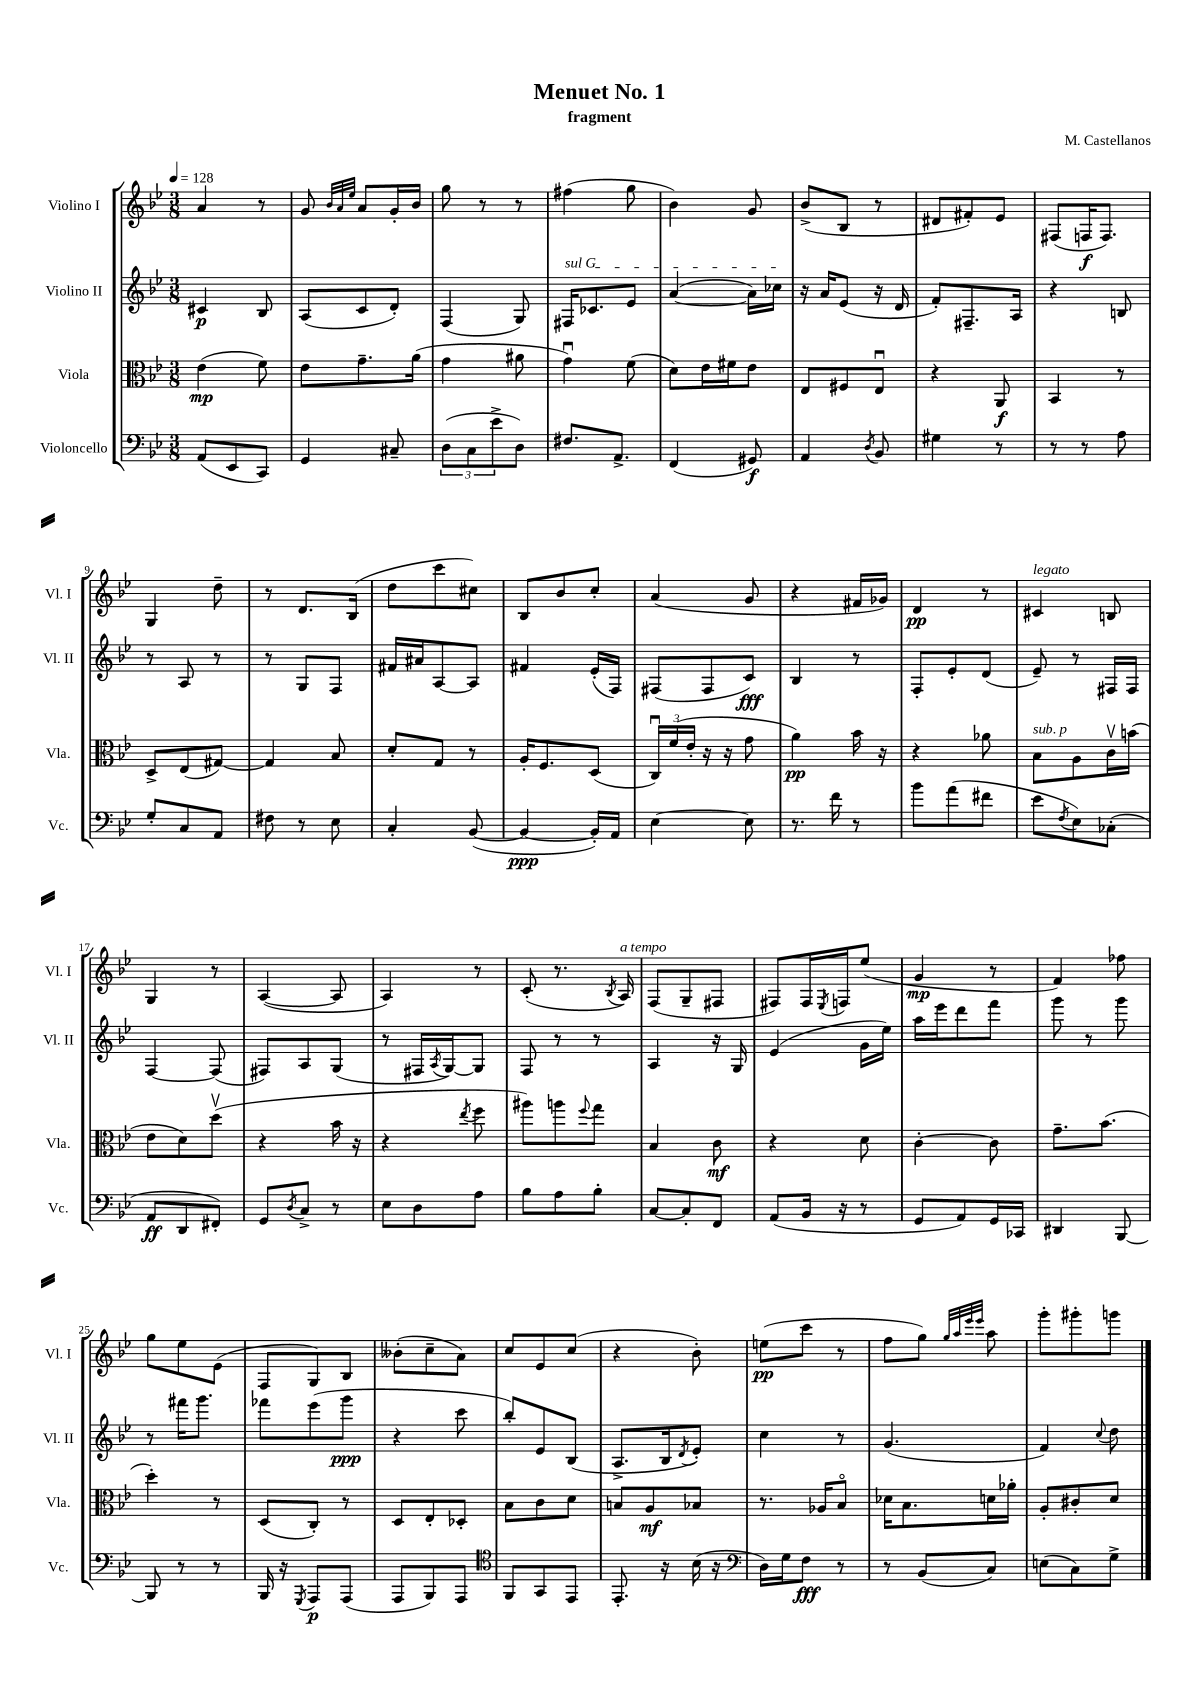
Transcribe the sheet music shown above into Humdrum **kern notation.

**kern	**kern	**kern	**kern
*staff4	*staff3	*staff2	*staff1
*clefF4	*clefC3	*clefG2	*clefG2
*k[b-e-]	*k[b-e-]	*k[b-e-]	*k[b-e-]
*M3/8	*M3/8	*M3/8	*M3/8
*MM128	*MM128	*MM128	*MM128
(8AA	(4e-	4c#	4a
8EE-	.	.	.
8CC)	8f)	8B-	8r
=	=	=	=
4GG	8e-	(8A	8g
.	.	.	32qqb-
.	.	.	32qqa
.	.	.	32qqee-
.	8.g~	8c	8a
8C#~	.	8d')	16g'
.	(16a	.	16b-
=	=	=	=
(12D	4g	(4F	8gg
12C	.	.	.
.	.	.	8r
12e-^	.	.	.
8D)	8a#	8G)	8r
=	=	=	=
8.F#	4gu)	16F#	(4ff#
.	.	8.c-	.
8.AA^	.	.	.
.	(8f	8e-	8gg
=	=	=	=
(4FF	8d)	([4a	4b-)
.	16e-	.	.
.	16f#	.	.
8GG#)	8e-	16a])	8g
.	.	16cc-	.
=	=	=	=
4AA	8E-	16r	(8b-^
.	.	16a	.
.	8F#	(8e-	8B-
8qD	.	.	.
8BB-	8E-u	16r	8r
.	.	16d	.
=	=	=	=
4G#	4r	8f')	8d#
.	.	8.F#~	8f#')
8r	8AA	.	8e-
.	.	16A	.
=	=	=	=
8r	4BB-	4r	(8F#
8r	.	.	16F
.	.	.	8.F)
8A	8r	8B	.
=	=	=	=
8G'	8D^	8r	4G
8C	(8E-	8A	.
8AA	[8G#)	8r	8dd~
=	=	=	=
8F#	4G#]	8r	8r
8r	.	8G	8.d
8E-	8B-	8F	.
.	.	.	(16B-
=	=	=	=
4C'	8d'	16f#	8dd
.	.	16a#	.
.	8G	[8A	8ccc
([8BB-	8r	8A]	8cc#)
=	=	=	=
4BB-_	16A'	4f#	8B-
.	8.F	.	.
.	.	.	8b-
16BB-'])	(8D	(16e-'	8cc'
16AA	.	16F)	.
=	=	=	=
[4E-	24Cu)	(8F#	(4a
.	(24f	.	.
.	24e-'	.	.
.	16r	8F#	.
.	16r	.	.
8E-]	8g	8c)	8g
=	=	=	=
8.r	4a)	4B-	4r
16f	.	.	.
8r	16b-	8r	16f#
.	16r	.	16g-)
=	=	=	=
8b-	4r	8F'	4d
(8a	.	8e-'	.
8f#	8a-	(8d	8r
=	=	=	=
8e-	8B-	8e-~)	4c#
8qF	.	.	.
8E-)	8A	8r	.
(8C-'	16cv	16F#	8B
.	(16b	16F#	.
=	=	=	=
8AA	8e-	[4F	4G
8DD	8d)	.	.
8FF#')	(8ddv	(8F]	8r
=	=	=	=
8GG	4r	8F#)	([4A
8qD	.	.	.
8C^	.	8A	.
8r	16b-	(8G	8A]
.	16r	.	.
=	=	=	=
8E-	4r	8r	4A)
8D	.	16F#	.
.	.	8qA	.
.	.	[16G)	.
.	8qee-	.	.
8A	8ff	8G]	8r
=	=	=	=
8B-	8aa#)	8F	(8c'
8A	8aa	8r	8.r
.	8qqff	.	.
8B-'	8gg	8r	.
.	.	.	8qB-
.	.	.	16A)
=	=	=	=
[8C	4B-	4A	(8F
8C']	.	.	8G~
8FF	8c	16r	8F#
.	.	16G	.
=	=	=	=
(8AA	4r	(4e-	8F#)
16BB-	.	.	16F#
.	.	.	8qE-
16r	.	.	16F
8r	8d	16g	(8ee-
.	.	16ee-)	.
=	=	=	=
8GG	[4c'	16aa	4g
.	.	16eee-	.
8AA)	.	8ddd	.
16GG	8c]	8fff	8r
16CC-	.	.	.
=	=	=	=
4DD#	8.g~	8ggg	4f)
.	.	8r	.
.	(8.b-	.	.
[8BBB-	.	8ggg	8ff-
=	=	=	=
8BBB-]	4dd')	8r	8gg
8r	.	16fff#	8ee-
.	.	8.ggg	.
8r	8r	.	(8e-
=	=	=	=
16BBB-	(8D	8fff-	8F
16r	.	.	.
8qGGG	.	.	.
8AAA	8C')	(8eee-	8G)
(8AAA	8r	8ggg	8B-
=	=	=	=
8AAA	8D	4r	(8b--'
8BBB-)	8E-'	.	8cc~
8AAA	8D-'	8ccc	8a)
=	=	=	=
*clefC4	*	*	*
8FF	8B-	8bb-')	8cc
8GG	8c	8e-	8e-
8EE-	8d	(8B-	(8cc
=	=	=	=
8.EE-'	8B	8.A^	4r
.	8A	.	.
16r	.	16B-	.
.	.	8qd	.
(16B-	8B-	8e-')	8b-')
16r	.	.	.
=	=	=	=
*clefF4	*	*	*
16D)	8.r	4cc	(8ee
16G	.	.	.
8F	.	.	8ccc
.	16A-	.	.
8r	8B-o	8r	8r
=	=	=	=
8r	16d-	(4.g	8ff
.	8.B-	.	.
(8BB-	.	.	8gg)
.	.	.	32qqgg
.	.	.	32qqaa
.	.	.	32qqeee-
.	.	.	32qqeee-
8C)	16d	.	8aa
.	16a-'	.	.
=	=	=	=
(8E	8A'	4f)	8ggg'
8C)	8c#'	.	8ggg#'
.	.	8qqcc	.
8G^	8d	8dd	8ggg
==	==	==	==
*-	*-	*-	*-
